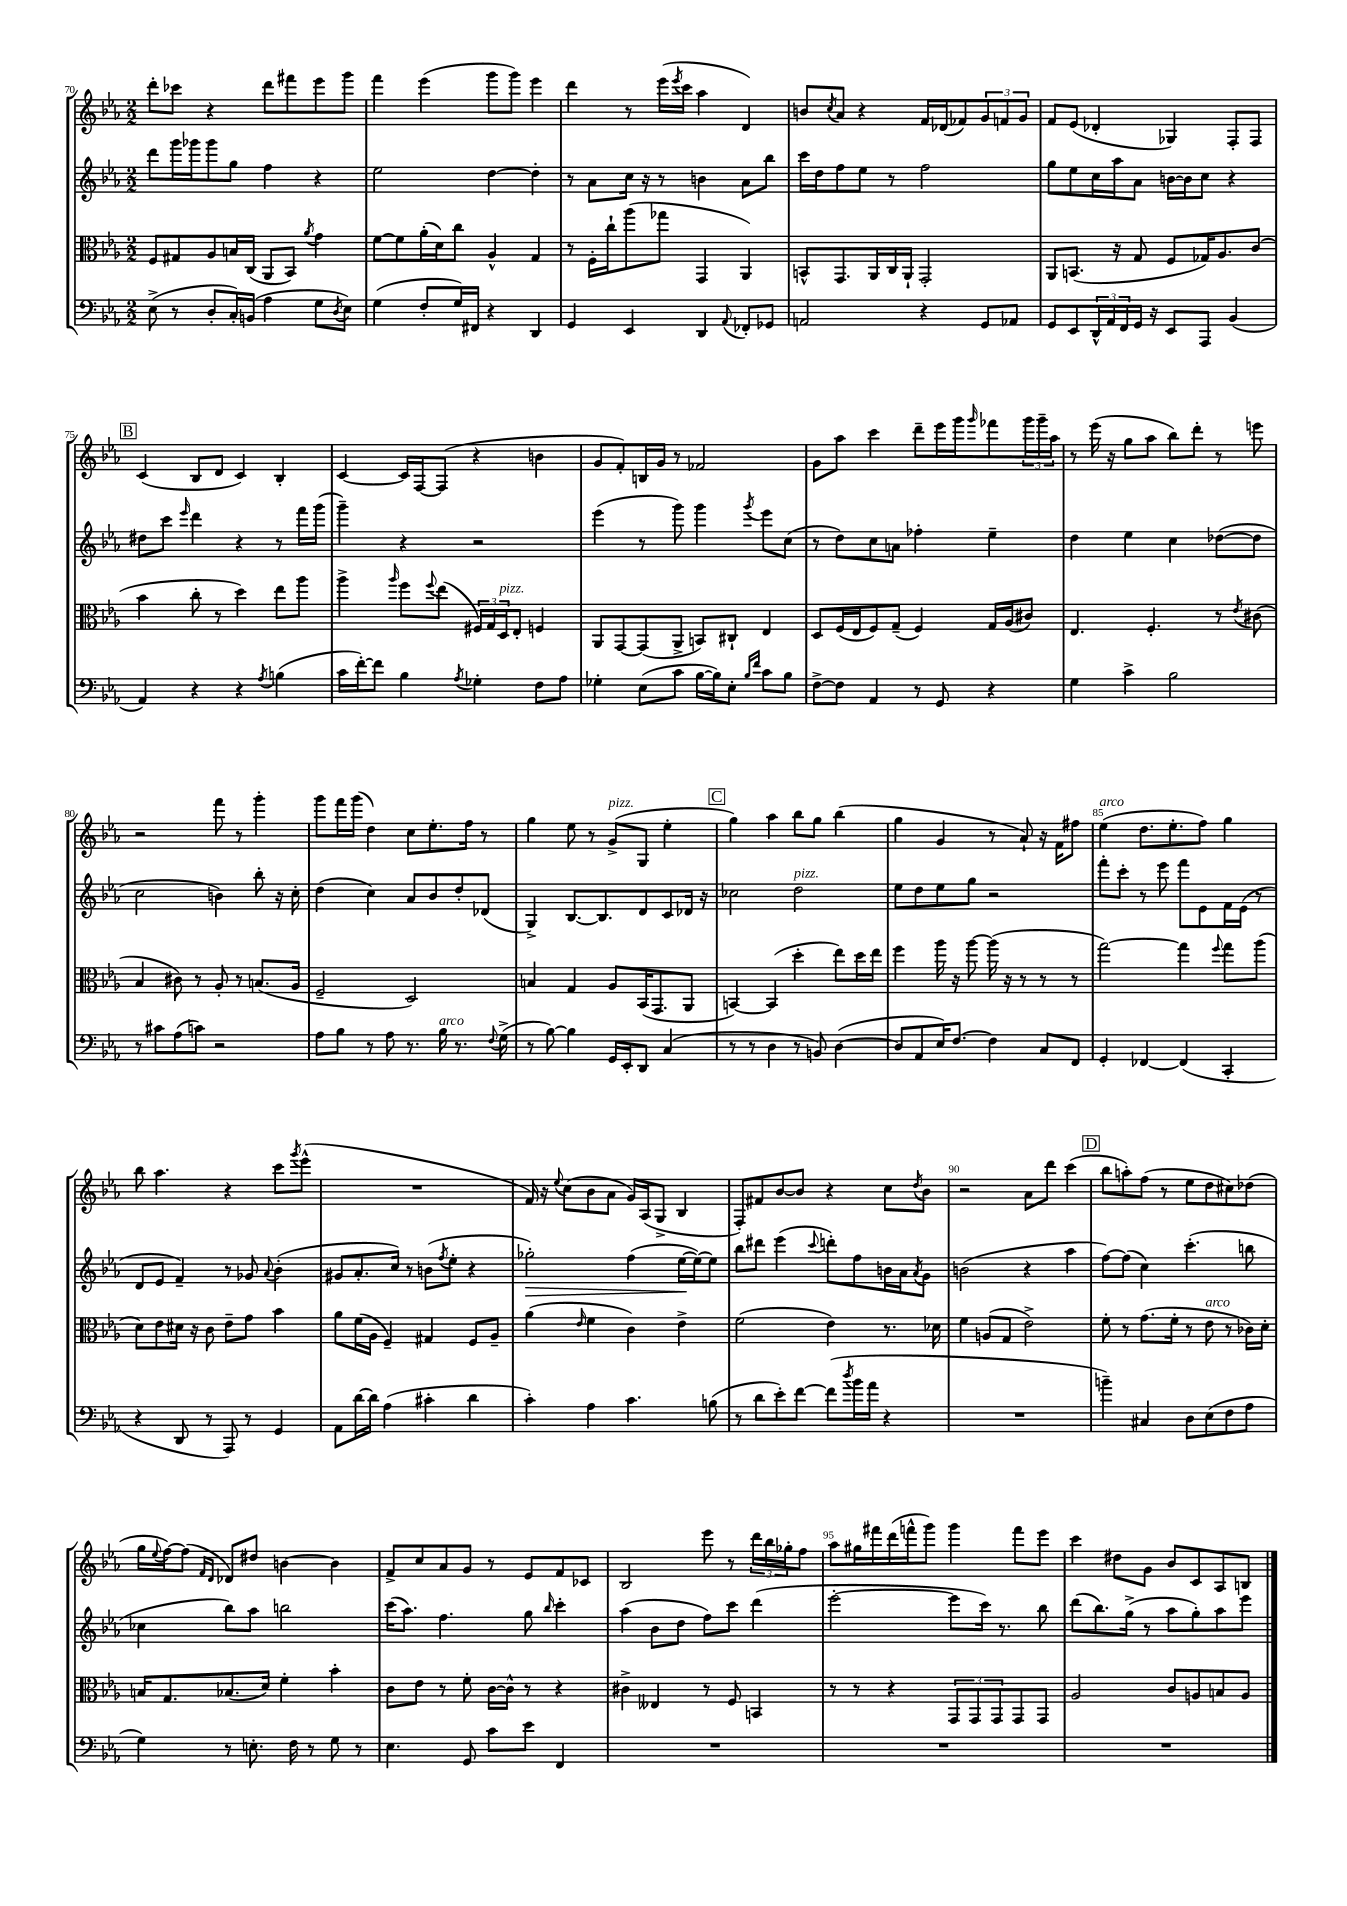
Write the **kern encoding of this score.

**kern	**kern	**kern	**dynam	**kern
*part4	*part3	*part2	*part2	*part1
*staff4	*staff3	*staff2	*staff2	*staff1
*clefF4	*clefC3	*clefG2	*	*clefG2
*k[b-e-a-]	*k[b-e-a-]	*k[b-e-a-]	*	*k[b-e-a-]
*M2/2	*M2/2	*M2/2	*	*M2/2
=70	=70	=70	=70	=70
(8E-^\	8F/L	8ddd\L	.	8ddd'\L
8r	8G#X/	16ggg\L	.	8ccc-X\J
.	.	16ggg-X\J	.	.
8D'/L	8A-/	8ggg-\	.	4r
16C'/L)	16Bn/L	8gg\J	.	.
(16BBn/JJ	(16C/JJ	.	.	.
4A-\	8AA-/L	4ff\	.	8ddd\L
.	8BB-/J)	.	.	8fff#X\
.	8qa-/	.	.	.
8G\L	4g\	4r	.	8eee-\
8qD/	.	.	.	.
8E-\J)	.	.	.	8ggg\J
=71	=71	=71	=71	=71
(4G\	[8f\L	2ee-\	.	4fff\
.	8f\]	.	.	.
8F'/L	(16a-'\L	.	.	(4eee-\
.	16d\J)	.	.	.
16G/L)	8cc\J	.	.	.
16FF#X/JJ	.	.	.	.
4r	4A-^^/	[4dd\	.	8ggg\L
.	.	.	.	8ggg\J)
4DD/	4G/	4dd'\]	.	4eee-\
=72	=72	=72	=72	=72
4GG/	8r	8r	.	4ddd\
.	16F'\LL	8a-\L	.	.
.	16cc`\J	.	.	.
4EE-/	(8aa-\	16cc\Jk	.	8r
.	.	16r	.	.
.	8gg-X\J	8r	.	(16eee-\LL
.	.	.	.	8qeee-/
.	.	.	.	16ccc\JJ
4DD/	4GG/	4bn\	.	4aa-\
8qqAA-/	.	.	.	.
8FF-X'/L	4AA-/)	8a-\L	.	4d/)
8GG-X/J	.	8bb-\J	.	.
=73	=73	=73	=73	=73
2AAn/	8BBn^^/L	16ccc\LL	.	8bn/L
.	.	16dd\J	.	.
.	.	.	.	8qcc/
.	8.GG/	8ff\	.	8a-/J
.	.	8ee-\J	.	4r
.	16AA-/L	.	.	.
.	16C/	8r	.	.
.	16AA-`/JJ	.	.	.
4r	2GG'/	2ff\	.	16f/LL
.	.	.	.	(16d-X/J
.	.	.	.	8f-X/)
8GG/L	.	.	.	12g/
.	.	.	.	12fn/
8AA-X/J	.	.	.	.
.	.	.	.	12g/J
=74	=74	=74	=74	=74
8GG/L	8AA-/L	8gg\L	.	8f/L
8EE-/	(8.BBn/J	8ee-\	.	(8e-/J
24DD^^/L	.	16cc\L	.	4d-X'/
24AA-/	.	.	.	.
.	16r	16aa-\J	.	.
24FF/	.	.	.	.
16GG/JJ	8G/	8a-\J	.	.
16r	.	.	.	.
8EE-/L	8F/L	[16bn\LL	.	4G-X/)
.	.	16b\J]	.	.
8AAA-/J	16G-X/K)	8cc\J	.	.
.	8.A-/	.	.	.
(4BB-/	.	4r	.	8F'/L
.	(8c/J	.	.	8F/J
!!LO:LB:g=z
!!LO:REH:place=s1:t=B
=75	=75	=75	=75	=75
4AA-/)	4b-\	8dd#X\L	.	(4c/
.	.	8ccc\J	.	.
.	.	16qqeee-/	.	.
4r	8cc'\	4ddd\	.	8B-/L
.	8r	.	.	8d/J
4r	4dd\)	4r	.	4c/)
8qA-/	.	.	.	.
(4Bn\	8ee-\L	8r	.	4B-'/
.	8aa-\J	16fff\LL	.	.
.	.	(16ggg\JJ	.	.
=76	=76	=76	=76	=76
16c\LL	4aa-^\	4ggg~\)	.	[4c/
[16f'\J)	.	.	.	.
8f\J]	.	.	.	.
.	16qqaa-/	.	.	.
4B-\	8ff\L	4r	.	16c/LL]
.	.	.	.	[16F/J
.	8qqff/	.	.	.
.	(8ee-\J	.	.	(8F/J]
8qA-/	.	.	.	.
4G-X'\	24F#X/LL)	2r	.	4r
.	24G/	.	.	.
!	!LO:TX:a:i:t=pizz.	!	!	!
.	24D/J	.	.	.
.	8E-'/J	.	.	.
8F\L	4Fn/	.	.	4bn\
8A-\J	.	.	.	.
=77	=77	=77	=77	=77
4G-X'\	8AA-/L	(4eee-\	.	8g/L
.	[8GG/	.	.	8f'/)
(8E-\L	(8GG/]	8r	.	16Bn/L
.	.	.	.	16g/JJ
8c\J	8AA-^/J	8ggg\)	.	8r
[16B-\LL	8BBn/L)	4ggg\	.	2f-X/
16B-\J])	.	.	.	.
8E-'\J	8C#X`/J	.	.	.
16qqB-/LL	.	.	.	.
16qqf/JJ	.	8qggg/	.	.
8c\L	4E-/	8eee-\L	.	.
8B-\J	.	(8cc\J	.	.
=78	=78	=78	=78	=78
[8F^\L	8D/L	8r	.	8g\L
8F\J]	(16F/L	8dd\L)	.	8aa-\J
.	16E-/J	.	.	.
4AA-/	8F/)	8cc\	.	4ccc\
.	(8G~/J	8an\J	.	.
8r	4F/)	4ff-X'\	.	8ddd~\L
8GG/	.	.	.	16eee-\L
.	.	.	.	16ggg\J
.	.	.	.	16qqggg/
4r	16G/LL	4ee-~\	.	8fff-X\
.	(16A-/J	.	.	.
.	8c#X/J)	.	.	24ggg\L
.	.	.	.	24ggg~\
.	.	.	.	24aa-\JJ
=79	=79	=79	=79	=79
4G\	4.E-/	4dd\	.	8r
.	.	.	.	(16eee-\
.	.	.	.	16r
4c^\	.	4ee-\	.	8gg\L
.	4.F'/	.	.	8aa-\J
2B-\	.	4cc\	.	8bb-\L)
.	.	.	.	8ddd'\J
.	8r	([8dd-X\L	.	8r
.	8qe-/	.	.	.
.	(8c#X\	8dd-\J]	.	8eeen\
!!LO:LB:g=z
=80	=80	=80	=80	=80
8r	4B-/	2cc\	.	2r
8c#X\L	.	.	.	.
(8A-\	8c#X\)	.	.	.
8cn\J)	8r	.	.	.
2r	8A-'/	4bn\)	.	8fff\
.	8r	.	.	8r
.	(8.Bn/L	8bb-'\	.	4ggg'\
.	.	16r	.	.
.	16A-/Jk	16cc'\	.	.
=81	=81	=81	=81	=81
8A-\L	2F~/	(4dd\	.	8ggg\L
8B-\J	.	.	.	16fff\L
.	.	.	.	(16ggg\JJ
8r	.	4cc\)	.	4dd\)
8A-\	.	.	.	.
8.r	2D/)	8a-/L	.	8cc\L
.	.	8b-/	.	8.ee-'\
!LO:TX:a:i:t=arco	!	!	!	!
16B-\	.	.	.	.
8.r	.	8dd'/	.	.
.	.	.	.	16ff\Jk
.	.	(8d-X/J	.	8r
8qqF/	.	.	.	.
(16G^\	.	.	.	.
=82	=82	=82	=82	=82
8r	4Bn/	4G^/)	.	4gg\
[8B-\)	.	.	.	.
4B-\]	4G/	[8.B-/L	.	8ee-\
.	.	.	.	8r
.	.	8.B-/]	.	.
!	!	!	!	!LO:TX:a:i:t=pizz.
16GG/LL	8A-/L	.	.	(8g^/L
16EE-'/J	.	.	.	.
8DD/J	(16BB-/K	8d/	.	8G/J
.	8.GG/	.	.	.
(4C/	.	8c/	.	4ee-'\
.	8AA-/J	16d-X/Jk	.	.
.	.	16r	.	.
!!LO:REH:place=s1:t=C
=83	=83	=83	=83	=83
8r	[4BBn/)	2cc-X\	.	4gg\)
8r	.	.	.	.
4D\	(4BB/]	.	.	4aa-\
!	!	!LO:TX:a:i:t=pizz.	!	!
8r	4dd'\	2dd\	.	8bb-\L
8BBn/)	.	.	.	8gg\J
([4D\	8ee-\L)	.	.	(4bb-\
.	16dd\L	.	.	.
.	16ee-\JJ	.	.	.
=84	=84	=84	=84	=84
8D/L]	4ff\	8ee-\L	.	4gg\
8AA-/	.	8dd\	.	.
16E-/K)	16aa-\	8ee-\	.	4g/
[8.F/J	16r	.	.	.
.	[8aa-\	8gg\J	.	.
4F\]	(16aa-\]	2r	.	8r
.	16r	.	.	.
.	8r	.	.	8a-`/)
8C/L	8r	.	.	16r
.	.	.	.	16f\KL
8FF/J	8r	.	.	8ff#X\J
=85	=85	=85	=85	=85
!	!	!	!	!LO:TX:a:i:t=arco
4GG'/	[2gg\)	8fff'\L	.	(4ee-\
.	.	8ccc'\J	.	.
[4FF-X/	.	8r	.	8.dd\L
.	.	8eee-\	.	.
.	.	.	.	8.ee-'\
(4FF-/]	4gg\]	8fff\L	.	.
.	.	8e-\	.	8ff\J)
.	8qqff/	.	.	.
4CC'/	8gg\L	16f\L	.	4gg\
.	.	(16e-\JJ	.	.
.	(8aa-\J	8r	.	.
!!LO:LB:g=z
=86	=86	=86	=86	=86
4r	8d\L)	8d/L	.	8bb-\
.	8e-\	8e-/J	.	4.aa-\
8DD/	16d#X\Jk	4f~/)	.	.
.	16r	.	.	.
8r	8c\	.	.	.
8AAA-/)	8e-~\L	8r	.	4r
8r	8g\J	8g-X/	.	.
.	.	8qqa-/	.	.
4GG/	4b-\	(4b-'\	.	8ccc\L
.	.	.	.	8qggg/
.	.	.	.	(8eee-^^\J
=87	=87	=87	=87	=87
8AA-\L	8a-\L	8g#X/L	.	1r
[16d\L	(16f\L	8.a-'/	.	.
16d\JJ]	16A-\JJ	.	.	.
(4A-\	4F~/)	.	.	.
.	.	16cc/Jk)	.	.
.	.	8r	.	.
4c#X'\	4G#X/	(8bn\L	.	.
.	.	8qff/	.	.
.	.	8ee-'\J	.	.
4d\	8F/L	4r	.	.
.	8A-~/J	.	.	.
=88	=88	=88	=88	=88
!	!	!	!LO:HP:b	!
4c'\)	(4a-\	2gg-X'\)	>	16f/)
.	.	.	.	16r
.	.	.	.	8qqee-/
.	.	.	.	(8cc\L
.	16qqe-/	.	.	.
4A-\	4f\	.	.	8b-\
.	.	.	.	8a-\J
4.c\	4c\)	(4ff\	.	16g/LL)
.	.	.	.	(16A-/J
.	.	.	.	8G^/J
.	4e-^\	[16ee-\LL	.	4B-/
.	.	16ee-\J_)	]	.
(8Bn\	.	8ee-\J]	.	.
=89	=89	=89	=89	=89
8r	(2f\	8bb-\L	.	8F'/L)
8d\L	.	8ddd#X\J	.	8f#X/
8e-'\)	.	(4eee-\	.	[8b-/
[8f\J	.	.	.	8b-/J]
.	.	8qqccc/	.	.
(8f\L]	4e-\)	8dddn'\L)	.	4r
8qdd/	.	.	.	.
16b-\L	.	8ff\	.	.
16a-\JJ	.	.	.	.
4r	8.r	16bn\L	.	8cc\L
.	.	16a-\J	.	.
.	.	8qa-/	.	8qdd/
.	.	8g\J	.	8b-\J
.	16d-X\	.	.	.
=90	=90	=90	=90	=90
1r	4f\	(2bn\	.	2r
.	(8An/L	.	.	.
.	8G/J	.	.	.
.	2e-^\)	4r	.	8a-\L
.	.	.	.	8ddd\J
.	.	4aa-\	.	(4ccc\
!!LO:REH:place=s1:t=D
=91	=91	=91	=91	=91
4bn~\)	8f'\	[8ff\L)	.	8bb-\L
.	8r	(8ff\J]	.	8aan'\)
4C#X/	(8.g\L	4cc\)	.	(8ff\J
.	.	.	.	8r
.	16f'\Jk	.	.	.
8D\L	8r	(4.ccc'\	.	8ee-\L
!	!LO:TX:a:i:t=arco	!	!	!
(8E-\	8e-\	.	.	8dd\
8F\	8r	.	.	8cc#X\)
8A-\J	16c-X\LL)	8bbn\	.	(8dd-X\J
.	16d'\JJ	.	.	.
!!LO:LB:g=z
=92	=92	=92	=92	=92
4G\)	16Bn/KL	4cc-X\	.	16gg\LL
.	.	.	.	8qqee-/
.	8.G/	.	.	[16ff\J)
.	.	.	.	(8ff\J]
.	.	.	.	16qqf/LL
.	.	.	.	16qqd/JJ
8r	(8.B-X/	8bb-\L)	.	8d-X/L)
8.En'\	.	8aa-\J	.	8dd#X/J
.	16d/Jk)	.	.	.
.	4f'\	2bbn\	.	[4bn\
16F\	.	.	.	.
8r	.	.	.	.
8G\	4b-'\	.	.	4b\]
8r	.	.	.	.
=93	=93	=93	=93	=93
4.E-\	8c\L	(16ccc\KL	.	8f^/L
.	.	8.aa-\J)	.	.
.	8e-\J	.	.	8cc/
.	8r	4.ff\	.	8a-/
8GG/	8f'\	.	.	8g/J
8c\L	[16c\LL	.	.	8r
.	16c^^\JJ]	.	.	.
8e-\J	8r	8gg\	.	8e-/L
.	.	16qqbb-/	.	.
4FF/	4r	4ccc'\	.	8f/
.	.	.	.	8c-X/J
=94	=94	=94	=94	=94
1r	4c#X^\	(4aa-\	.	2B-/
.	4E--X/	8b-\L	.	.
.	.	8dd\J	.	.
.	8r	8ff\L)	.	8eee-\
.	8F/	8ccc\J	.	8r
.	4BBn/	(4ddd\	.	24ddd\LL
.	.	.	.	24bb-\
.	.	.	.	24gg-X'\J
.	.	.	.	8ff\J
=95	=95	=95	=95	=95
1r	8r	[2eee-'\	.	8aa-\L
.	8r	.	.	16gg#X\L
.	.	.	.	16fff#X\
.	4r	.	.	(16ddd\
.	.	.	.	16fffn^^\J
.	.	.	.	8ggg\J)
.	12GG/L	8eee-\L]	.	4ggg\
.	12GG/	.	.	.
.	.	16ccc\Jk)	.	.
.	12GG/	.	.	.
.	.	8.r	.	.
.	8GG/	.	.	8fff\L
.	8GG/J	8bb-\	.	8eee-\J
=96	=96	=96	=96	=96
1r	2A-/	(8ddd\L	.	4ccc\
.	.	8.bb-\)	.	.
.	.	.	.	8dd#X\L
.	.	(16gg^\Jk	.	.
.	.	8r	.	8g\J
.	8c/L	8aa-\L	.	8b-/L
.	8An/	8gg'\)	.	8c/
.	8Bn/	8aa-\	.	8A-/
.	8A/J	8eee-\J	.	8Bn/J
==	==	==	==	==
*-	*-	*-	*-	*-
